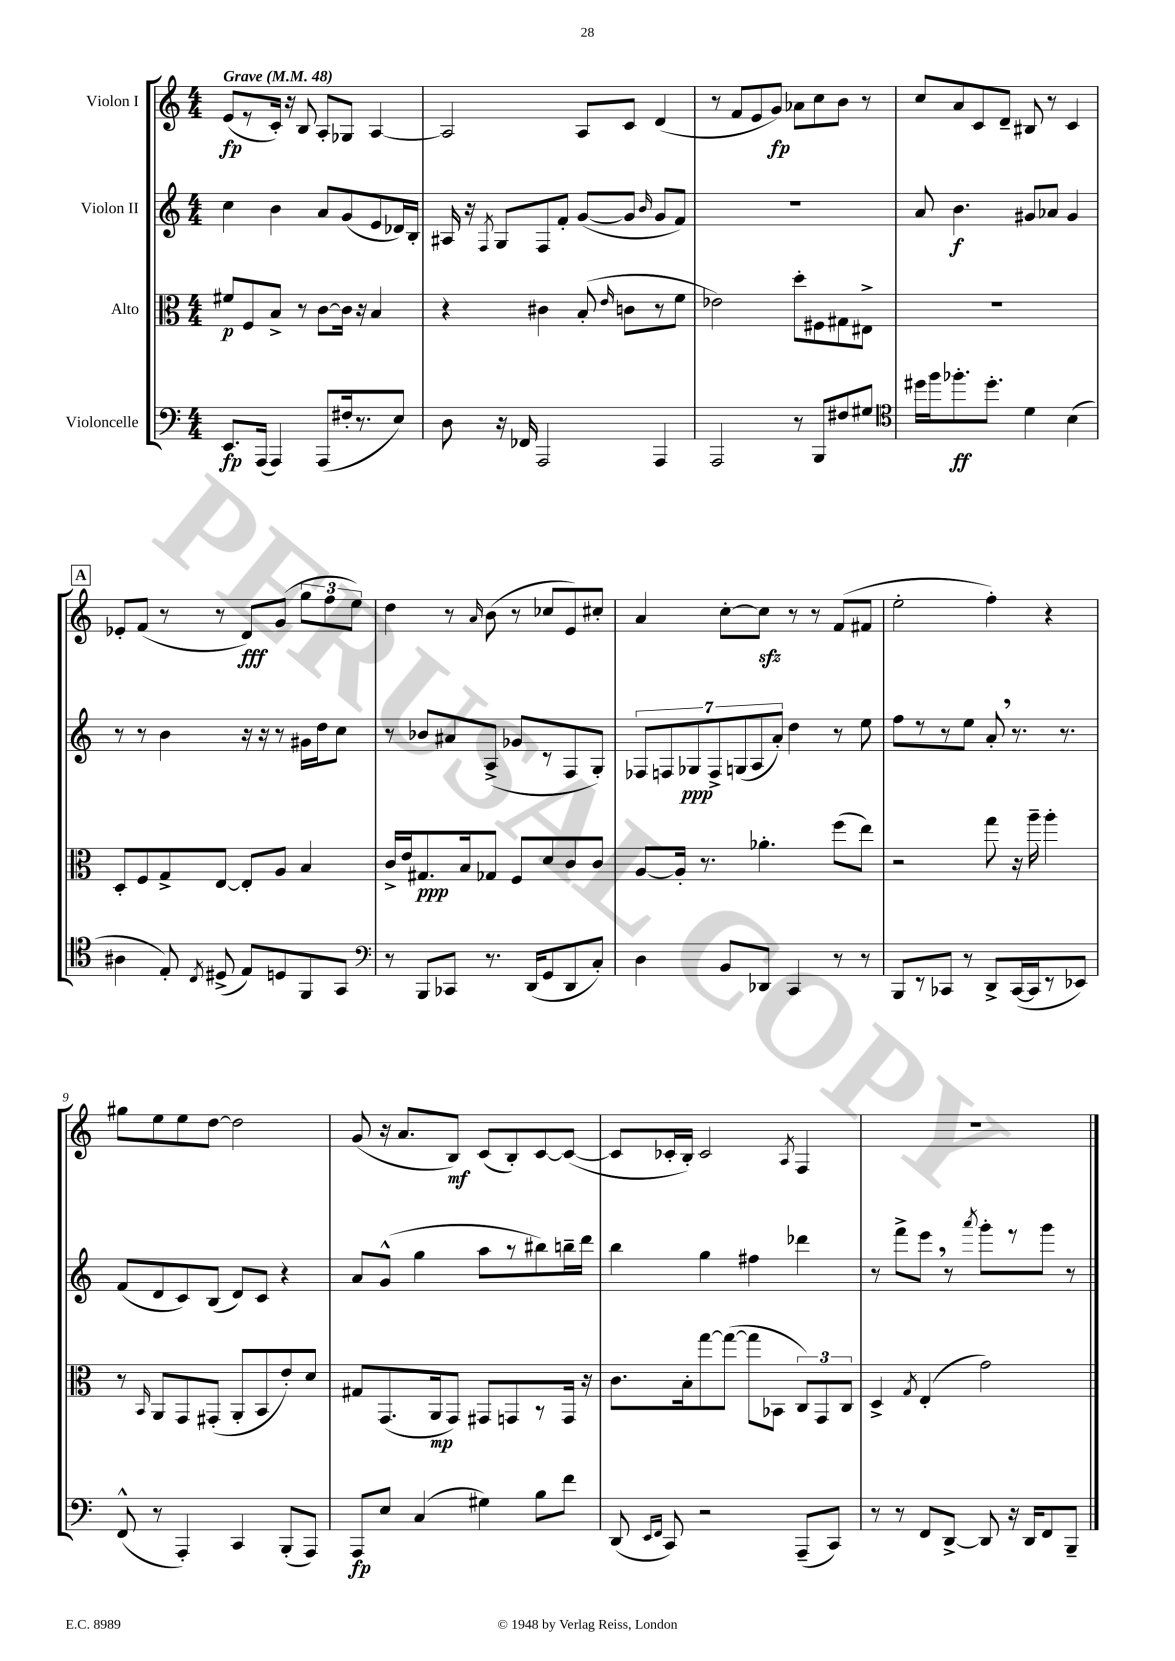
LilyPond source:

<<
\new StaffGroup <<
\new Staff = "s0" \with { instrumentName = "Violon I" } {
    \clef treble \key c \major \numericTimeSignature \time 4/4 \tempo "Grave" 4 = 48
    \autoBeamOff e'8[\fp( r8 c'16]-.) r16 b8 a8[-. ges8] a4~ |
    a2 a8[ c'8] d'4( |
    r8 f'8[ e'8 g'8]\fp) aes'8[ c''8 b'8] r8 |
    c''8[ a'8 c'8 d'8]-- bis8 r8 c'4 |
    \mark \markup { \box "A" } ees'8[-. f'8]( r8 r8 d'8[\fff) g'8]( \tuplet 3/2 { g''8[ f''8 e''8]) } |
    d''4 r8 \grace { a'16 } b'8( r8 ces''8[ e'8) cis''8]-. |
    a'4 c''8[~-. c''8]\sfz r8 r8 f'8[( fis'8] |
    e''2-. f''4-.) r4 |
    gis''8[ e''8 e''8 d''8]~ d''2 |
    g'8( r16 a'8.[ b8]\mf) c'8[( b8-.) c'8~ c'8]~( |
    c'8[ ces'16-. b16]-.) ces'2 \acciaccatura { a8 } f4 |
    R1 \bar "|." |
}
\new Staff = "s1" \with { instrumentName = "Violon II" } {
    \clef treble \key c \major \numericTimeSignature \time 4/4
    \autoBeamOff c''4 b'4 a'8[ g'8( e'8 des'16) b16]-. |
    ais16 r16 \acciaccatura { f8 } g8[ f8 f'8]-. g'8[~( g'8] \grace { b'16 } g'8[ f'8]) |
    R1 |
    a'8 b'4.\f gis'8[ aes'8] gis'4 |
    \mark \markup { \box "A" } r8 r8 b'4 r16 r16 r8 gis'16[ d''16 c''8] |
    r8 bes'8[ ais'8 a8]->( ges'8[ r8 f8 g8]-.) |
    \tuplet 7/4 { fes8[ f8 ges8\ppp f8-> g8( a8 a'8]-.) } d''4 r8 e''8 |
    f''8[ r8 r8 e''8] a'8-. \breathe r8. r8. |
    f'8[( d'8 c'8) b8]( d'8[) c'8] r4 |
    a'8[ g'8]-^( g''4 a''8[ r8 bis''8) b''16-- d'''16] |
    b''4 g''4 fis''4 des'''4 |
    r8 f'''8[-> e'''8] \breathe r8 \acciaccatura { a'''8 } g'''8[-. r8 g'''8] r8 \bar "|." |
}
\new Staff = "s2" \with { instrumentName = "Alto" } {
    \clef alto \key c \major \numericTimeSignature \time 4/4
    \autoBeamOff fis'8[\p f8 b8]-> r8 c'8[~ c'16] r16 b4 |
    r4 cis'4 b8-.( \grace { e'16 } c'8[ r8 f'8] |
    ees'2) d''8[-. fis8 gis8 eis8]-> |
    R1 |
    \mark \markup { \box "A" } d8[-. f8 g8-> e8]~ e8[-. a8] b4 |
    c'16[-> e'16 gis8.\ppp b16 ges8] f8[ d'8 c'8 c'8] |
    a8[~ a16]-. r8. aes'4.-. f''8[( e''8]) |
    r2 g''8 r16 a''16-- a''4-. |
    r8 \grace { b,16 } a,8[ g,8 gis,8]-.( a,8[-. b,8 e'8-.) d'8] |
    gis8[ g,8.( a,16\mp g,8]) gis,8[ g,8 r8 g,16] r16 |
    c'8.[ b16-. g''8~ g''8]~( g''8[ bes,8] \tuplet 3/2 { c8[) g,8 c8] } |
    d4-> \acciaccatura { g8 } e4-.( g'2) \bar "|." |
}
\new Staff = "s3" \with { instrumentName = "Violoncelle" } {
    \clef bass \key c \major \numericTimeSignature \time 4/4
    \autoBeamOff e,8.[\fp a,,16]( a,,4) a,,8[( fis16-. r8. e8]) |
    d8 r16 fes,16 a,,2 a,,4 |
    a,,2 r8 b,,8[ fis8 gis8] |
    \clef tenor dis''16[ f''16 fes''8.-.\ff dis''8.]-. d'4 b4( |
    \mark \markup { \box "A" } ais4 e8-.) \acciaccatura { c8 } dis8->( e8[) d8 f,8 g,8] |
    \clef bass r8 b,,8[ ces,8] r8. d,16[( g,8 d,8 c8]-.) |
    d4 b,8[ des,8] c,4 r8 r8 |
    b,,8[ r8 ces,8] r8 d,8[-> ces,16~( ces,16 r8 ees,8]) |
    f,8-^( r8 a,,4-.) c,4 b,,8[-.( a,,8]) |
    a,,8[\fp e8] c4( gis4) b8[ f'8] |
    d,8( \grace { e,16[ f,16] } c,8) r2 a,,8[--( c,8]) |
    r8 r8 f,8[ d,8]~-> d,8 r16 d,16[ f,8 b,,8]-- \bar "|." |
}
>>
>>
